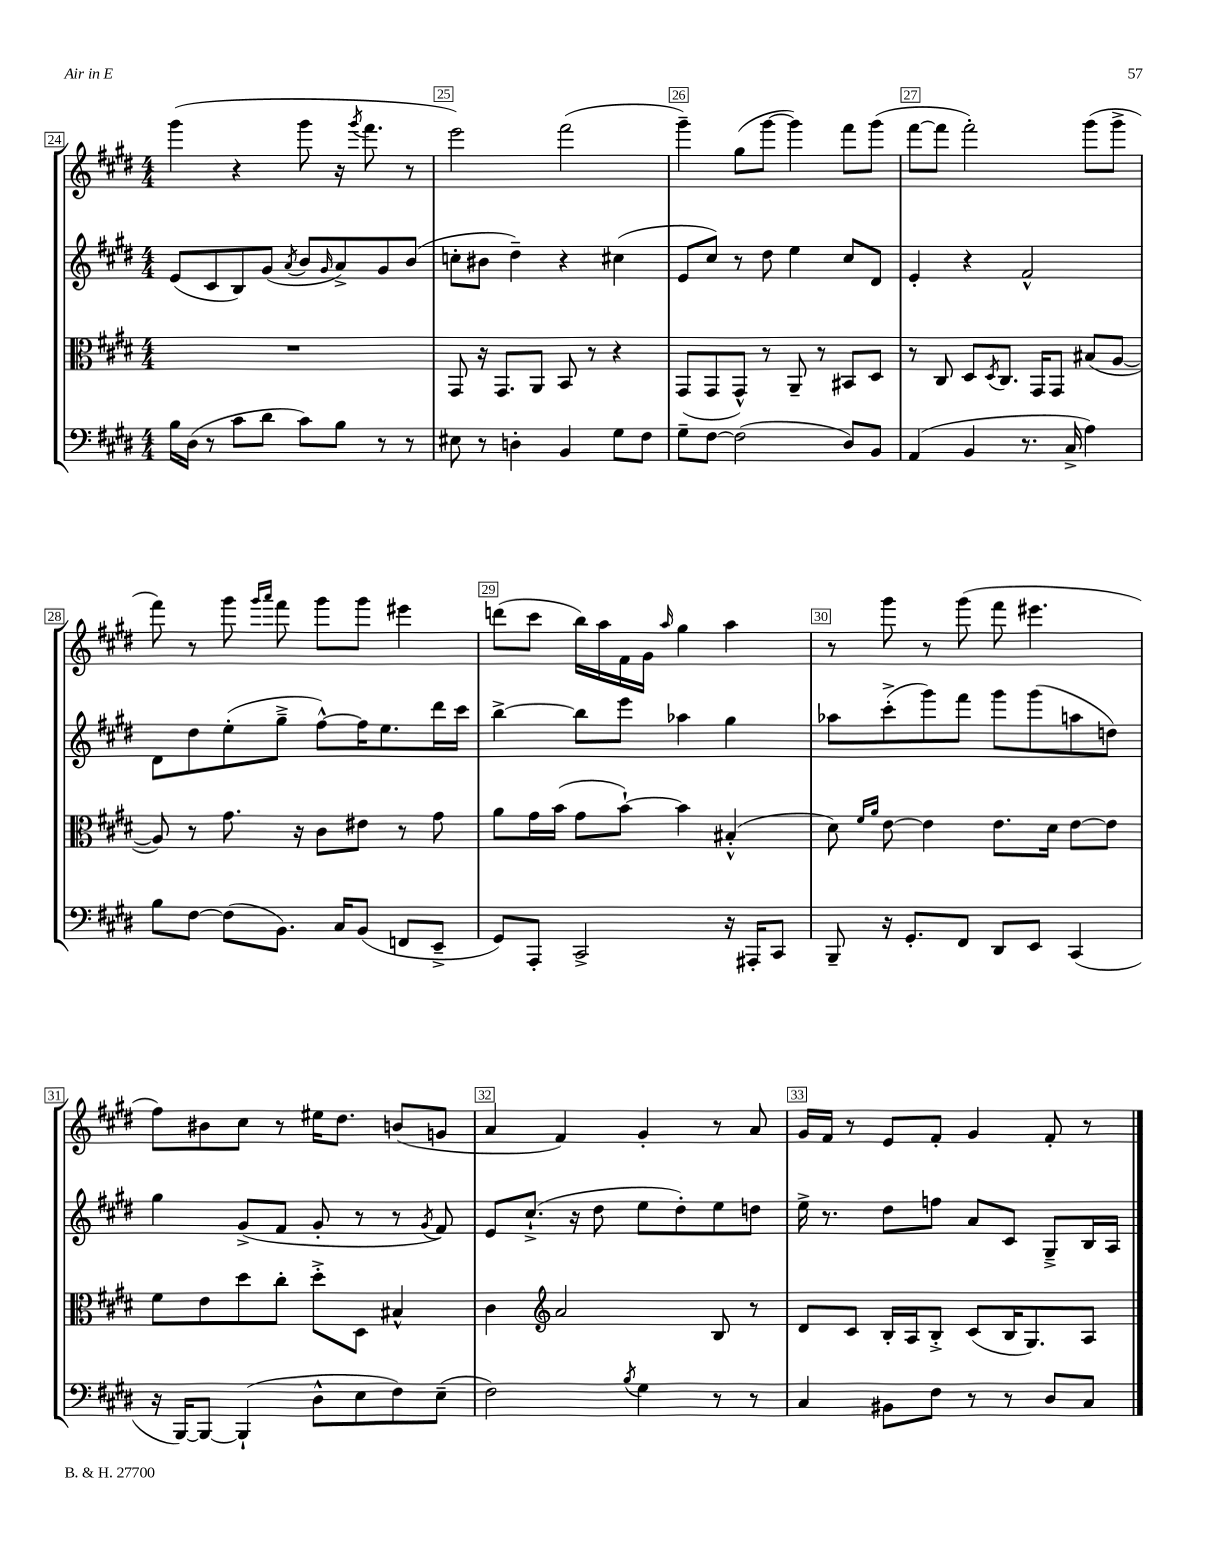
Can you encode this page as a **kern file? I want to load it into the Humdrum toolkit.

**kern	**kern	**kern	**kern
*part4	*part3	*part2	*part1
*staff4	*staff3	*staff2	*staff1
*clefF4	*clefC3	*clefG2	*clefG2
*k[f#c#g#d#]	*k[f#c#g#d#]	*k[f#c#g#d#]	*k[f#c#g#d#]
*M4/4	*M4/4	*M4/4	*M4/4
=24	=24	=24	=24
16B\LL	1r	(8e/L	(4ggg#\
(16D#\JJ	.	.	.
8r	.	8c#/	.
8c#\L	.	8B/)	4r
8d#\J	.	(8g#/J	.
.	.	8qa/	.
8c#\L)	.	8b/L	8ggg#\
.	.	16qqg#/	.
8B\J	.	8a^/)	16r
.	.	.	8qggg#/
.	.	.	8.fff#\
8r	.	8g#/	.
8r	.	(8b/J	8r
=25	=25	=25	=25
8E#X\	8GG#/	8ccn'\L	2eee\)
8r	16r	8b#X\J	.
.	8.GG#/L	.	.
4Dn'\	.	4dd#~\)	.
.	8AA/J	.	.
4BB/	8BB/	4r	(2fff#\
.	8r	.	.
8G#\L	4r	(4cc#X\	.
8F#\J	.	.	.
=26	=26	=26	=26
8G#~\L	(8GG#/L	8e/L	4ggg#~\)
[8F#\J	8GG#/	8cc#/J)	.
(2F#\]	8GG#^^/J)	8r	(8gg#\L
.	8r	8dd#\	[8ggg#\J
.	8AA~/	4ee\	4ggg#\])
.	8r	.	.
8D#/L)	8BB#X/L	8cc#/L	8fff#\L
8BB/J	8D#/J	8d#/J	(8ggg#\J
=27	=27	=27	=27
(4AA/	8r	4e'/	[8fff#\L
.	8C#/	.	8fff#\J]
4BB/	8D#/L	4r	2fff#'\)
.	8qD#/	.	.
.	8.C#/J	.	.
8.r	.	2f#^^/	.
.	16GG#/KL	.	.
.	8GG#/J	.	.
16C#^/	.	.	.
4A\)	(8B#X/L	.	(8ggg#\L
.	[8A/J	.	8ggg#^\J
!!LO:LB:g=z
=28	=28	=28	=28
8B\L	8A/])	8d#\L	8fff#\)
[8F#\J	8r	8dd#\	8r
(8F#\L]	8.g#\	(8ee'\	8ggg#\
.	.	.	16qqggg#/LL
.	.	.	16qqaaa/JJ
8.BB\J)	.	8gg#~^\J	8fff#\
.	16r	.	.
.	8c#\L	[8ff#^^\L)	8ggg#\L
16C#/KL	.	.	.
(8BB/J	8e#X\J	16ff#\K]	8ggg#\J
.	.	8.ee\	.
8FFn/L	8r	.	4eee#X\
8EE~^/J	8g#\	16ddd#\L	.
.	.	16ccc#\JJ	.
=29	=29	=29	=29
8GG#/L)	8a\L	[4bb^\	(8dddn\L
8AAA'/J	16g#\L	.	8ccc#\J
.	(16b\JJ	.	.
2CC#^/	8g#\L	8bb\L]	16bb\LL)
.	.	.	16aa\
.	[8b`\J)	8eee\J	16f#\
.	.	.	16g#\JJ
.	.	.	16qqaa/
.	4b\]	4aa-X\	4gg#\
16r	(4B#X'^^/	4gg#\	4aa\
16AAA#X'/KL	.	.	.
8CC#/J	.	.	.
=30	=30	=30	=30
8BBB~/	8d#\)	8aa-X\L	8r
.	16qqf#/LL	.	.
.	16qqa/JJ	.	.
16r	[8e\	(8ccc#'^\	8ggg#\
8.GG#'/L	.	.	.
.	4e\]	8ggg#\)	8r
8FF#/J	.	8fff#\J	(8ggg#\
8DD#/L	8.e\L	8ggg#\L	8fff#\
8EE/J	.	(8ggg#\	4.eee#X\
.	16d#\Jk	.	.
(4CC#/	[8e\L	8aan\	.
.	8e\J]	8ddn\J)	.
!!LO:LB:g=z
=31	=31	=31	=31
16r	8f#\L	4gg#\	8ff#\L)
[16BBB/KL)	.	.	.
8BBB/J_	8e\	.	8b#X\
(4BBB`/]	8dd#\	(8g#^/L	8cc#\J
.	8cc#'\J	8f#/J	8r
8D#^^\L	8dd#'^\L	8g#'/	16ee#X\KL
.	.	.	8.dd#\J
8E\	8D#\J	8r	.
8F#\)	4B#X^^/	8r	(8bn/L
.	.	8qg#/	.
(8E~\J	.	8f#/)	8gn/J
=32	=32	=32	=32
2F#\)	4c#\	8e/L	4a/
.	.	(8.cc#`^/J	.
*	*clefG2	*	*
.	2a/	.	4f#/)
.	.	16r	.
.	.	8dd#\	.
8qB/	.	.	.
4G#\	.	8ee\L	4g#'/
.	.	8dd#'\)	.
8r	8B/	8ee\	8r
8r	8r	8ddn\J	8a/
=33	=33	=33	=33
4C#/	8d#/L	16ee^\	16g#/LL
.	.	8.r	16f#/JJ
.	8c#/J	.	8r
8BB#X\L	16B'/LL	8dd#\L	8e/L
.	16A/J	.	.
8F#\J	8B'^/J	8ffn\J	8f#'/J
8r	(8c#/L	8a/L	4g#/
8r	16B/K	8c#/J	.
.	8.G#/)	.	.
8D#/L	.	8G#~^/L	8f#'/
8C#/J	8A/J	16B/L	8r
.	.	16A/JJ	.
==	==	==	==
*-	*-	*-	*-
